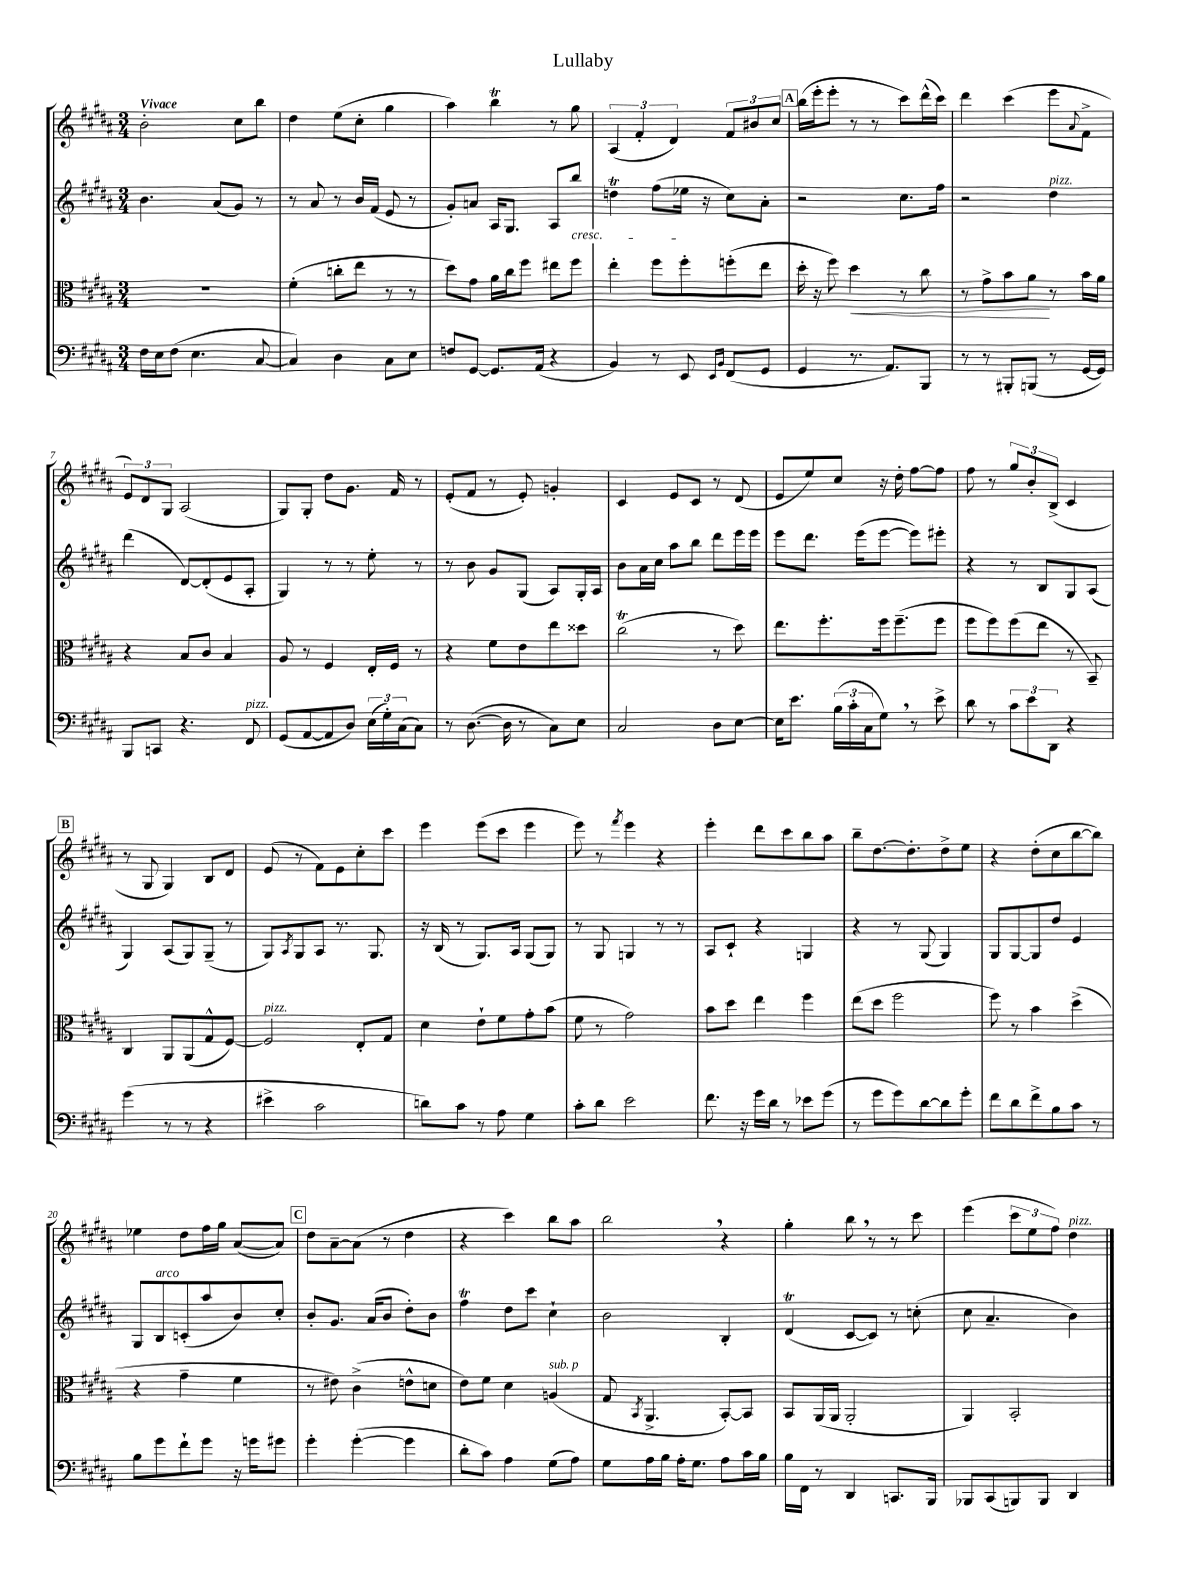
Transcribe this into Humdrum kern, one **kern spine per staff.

**kern	**kern	**dynam	**kern	**kern
*part4	*part3	*part3	*part2	*part1
*staff4	*staff3	*staff3	*staff2	*staff1
*clefF4	*clefC3	*	*clefG2	*clefG2
*k[f#c#g#d#a#]	*k[f#c#g#d#a#]	*	*k[f#c#g#d#a#]	*k[f#c#g#d#a#]
*M3/4	*M3/4	*	*M3/4	*M3/4
=1	=1	=1	=1	=1
!	!	!	!	!LO:TX:a:B:t=Vivace
16F#\LL	2.r	.	4.b\	2b'\
16E\J	.	.	.	.
(8F#\J	.	.	.	.
4.E\	.	.	.	.
.	.	.	(8a#/L	.
.	.	.	8g#/J)	8cc#\L
[8C#/	.	.	8r	8bb\J
=2	=2	=2	=2	=2
4C#/])	(4f#'\	.	8r	4dd#\
.	.	.	8a#/	.
4D#\	8ccn'\L	.	8r	(8ee\L
.	8ee\J	.	16b/LL	8cc#'\J
.	.	.	(16f#/JJ	.
8C#\L	8r	.	8e/	4gg#\
8E\J	8r	.	8r	.
=3	=3	=3	=3	=3
8Fn/L	8dd#\L)	.	8g#'/L)	4aa#\)
[8GG#/J	8g#\J	.	8an/J	.
8.GG#/L]	16a#\LL	.	16A#/KL	4bbT\
.	16cc#\J	.	8.G#/J	.
.	8ff#\J	.	.	.
(16AA#/Jk	.	.	.	.
4r	8ee#X\L	.	8A#/L	8r
!	!	!	!LO:TX:b:i:t=cresc.	!
.	8ff#\J	.	8bb/J	8gg#\
=4	=4	=4	=4	=4
4BB/)	4ee'\	.	4ddnT\	(6A#/
.	.	.	.	6f#'/
8r	8ff#\L	.	(8ff#\L	.
.	.	.	.	6d#/)
8EE/	8ff#'\	.	16ee-X\Jk	.
.	.	.	16r	.
16qqEE/LL	.	.	.	.
16qqBB/JJ	.	.	.	.
(8FF#/L	(8ffn'\	.	8cc#\L)	12f#/L
.	.	.	.	12b#X/
8GG#/J	8ee\J	.	8a#'\J	.
.	.	.	.	12cc#/J
!!LO:REH:place=s1:t=A
=5	=5	=5	=5	=5
4GG#/	16dd#'\	.	2r	(16bb\LL
.	16r	.	.	16eee'\J
.	8ff#\)	.	.	8eee'\J
!	!	!LO:HP:b	!	!
8.r	4dd#\	<	.	8r
.	.	.	.	8r
8.AA#/L)	.	.	.	.
.	8r	.	8.cc#\L	8ccc#\L)
8BBB/J	8cc#\	.	.	(16ddd#^^\L
.	.	.	16ff#\Jk	16ccc#\JJ)
=6	=6	=6	=6	=6
8r	8r	.	2r	4ddd#\
8r	8g#^\L	.	.	.
8BBB#X'/L	8b\	.	.	(4ccc#\
(8BBBn/J	8a#\J	.	.	.
!	!	!	!LO:TX:a:i:t=pizz.	!
8r	8r	[	4dd#\	8eee\L
.	.	.	.	8qqa#/
[16GG#/LL	16b\LL	.	.	8f#^\J
16GG#/JJ])	16a#\JJ	.	.	.
!!LO:LB:g=z
=7	=7	=7	=7	=7
8BBB/L	4r	.	(4ddd#\	12e/L)
.	.	.	.	12d#/
8CCn/J	.	.	.	.
.	.	.	.	12G#/J
4.r	8B/L	.	[8d#/L)	(2A#/
.	8c#/J	.	(8d#'/]	.
.	4B/	.	8e/	.
!LO:TX:a:i:t=pizz.	!	!	!	!
8FF#/	.	.	8A#'/J	.
=8	=8	=8	=8	=8
(8GG#/L	8A#/	.	4G#/)	8G#/L)
[8AA#/	8r	.	.	8G#'/J
8AA#/]	4F#/	.	8r	8dd#\L
8D#/J)	.	.	8r	8.g#\J
(24E\LL	16E'/LL	.	8ee'\	.
24G#'\)	.	.	.	.
.	16F#/JJ	.	.	16f#/
(24C#\J	.	.	.	.
8C#\J)	8r	.	8r	8r
=9	=9	=9	=9	=9
8r	4r	.	8r	(8e'/L
([8.D#\	.	.	8b\	8f#/J
.	8f#\L	.	8g#/L	8r
16D#\]	.	.	.	.
8r	8e\	.	(8G#/J	8e'/)
8C#\L)	8ee\	.	8A#/L)	4gn'/
8E\J	8dd##X\J	.	16G#'/L	.
.	.	.	16A#/JJ	.
=10	=10	=10	=10	=10
2C#/	(2cc#T\	.	8b\L	4c#/
.	.	.	16a#\L	.
.	.	.	16cc#\JJ	.
.	.	.	8aa#\L	8e/L
.	.	.	8bb\J	8c#/J
8D#\L	8r	.	8ddd#\L	8r
[8E\J	8dd#\)	.	16eee\L	(8d#/
.	.	.	16eee\JJ	.
=11	=11	=11	=11	=11
16E\KL]	8.ee\L	.	8eee\L	8e/L
8.e\J	.	.	.	.
.	.	.	8.ddd#\J	8ee/)
.	8.ff#'\	.	.	.
(24B\LL	.	.	.	8cc#/J
24c#'\	.	.	.	.
.	.	.	(16eee\KL	.
24C#\J	.	.	.	.
8G#,\J)	16ff#\k	.	[8eee\J	16r
.	(8.ff#~\	.	.	16dd#'\
8r	.	.	8eee\L])	[8ff#\L
8e^\	8ff#\J	.	8eee#X'\J	8ff#\J]
=12	=12	=12	=12	=12
8d#\	8ff#\L	.	4r	8ff#\
8r	8ff#\)	.	.	8r
12c#\L	(8ff#\	.	8r	12gg#/L
12e\	.	.	.	12b'/
.	8ee\J	.	8B/L	.
12DD#\J	.	.	.	(12B^/J
4r	8r	.	8G#/	4c#/
.	8BB~/)	.	(8A#/J	.
!!LO:LB:g=z
!!LO:REH:place=s1:t=B
=13	=13	=13	=13	=13
(4g#\	4C#/	.	4G#/)	8r
.	.	.	.	8G#/
8r	8AA#/L	.	(8A#/L	4G#/)
8r	(8AA#/	.	8G#/)	.
4r	8G#^^/	.	(8G#~/J	8B/L
.	[8F#/J)	.	8r	8d#/J
=14	=14	=14	=14	=14
!	!LO:TX:a:i:t=pizz.	!	!	!
4e#X^\	2F#/]	.	8G#/L)	(8e/
.	.	.	8qA#/	.
.	.	.	8G#/	8r
2c#\	.	.	8A#/J	8f#\L)
.	.	.	8.r	8e\
.	8E'/L	.	.	8cc#'\
.	.	.	8.G#/	.
.	8G#/J	.	.	8ccc#\J
=15	=15	=15	=15	=15
8dn\L)	4d#\	.	16r	4eee\
.	.	.	(16B/	.
8c#\J	.	.	8r	.
8r	8e`\L	.	8.G#/L)	(8eee\L
8A#\	8f#\	.	.	8ccc#\J
.	.	.	16A#/Jk	.
4G#\	8g#'\	.	(8G#/L	4eee\
.	(8b\J	.	8G#/J)	.
=16	=16	=16	=16	=16
8c#'\L	8f#\	.	8r	8eee\)
8d#\J	8r	.	8G#/	8r
.	.	.	.	8qfff#/
2e\	2g#\)	.	4Gn/	4eee\
.	.	.	8r	4r
.	.	.	8r	.
=17	=17	=17	=17	=17
8.f#\	8b\L	.	8A#/L	4eee'\
.	8dd#\J	.	8c#`/J	.
16r	.	.	.	.
16g#\LL	4ee\	.	4r	8ddd#\L
16d#\JJ	.	.	.	.
8r	.	.	.	8ccc#\
8e-X\L	4ff#\	.	4Gn/	8bb\
(8g#\J	.	.	.	8aa#\J
=18	=18	=18	=18	=18
8r	(8ee\L	.	4r	8bb~\L
8g#\L	8dd#\J	.	.	[8.dd#\
8g#\)	2ff#\	.	8r	.
.	.	.	.	8.dd#'\]
[8d#\	.	.	(8G#/	.
8d#\]	.	.	4G#/)	8dd#^\
8g#'\J	.	.	.	8ee\J
=19	=19	=19	=19	=19
8f#\L	8ff#\)	.	8G#/L	4r
8d#\	8r	.	[8G#/	.
8f#^\	4b\	.	8G#/]	(8dd#'\L
8B\	.	.	8dd#/J	8cc#\
8c#\J	(4dd#^\	.	4e/	[8bb\
8r	.	.	.	8bb\J])
!!LO:LB:g=z
=20	=20	=20	=20	=20
8B\L	4r	.	8G#/L	4ee-X\
!	!	!	!LO:TX:a:i:t=arco	!
8g#\	.	.	8B/	.
8f#`\	4g#~\	.	(8cn'/	8dd#\L
8g#\J	.	.	8aa#/	16ff#\L
.	.	.	.	16gg#\JJ
16r	4f#\	.	8b/)	([8a#/L
16gn\KL	.	.	.	.
8g#X\J	.	.	8cc#'/J	8a#/J])
!!LO:REH:place=s1:t=C
=21	=21	=21	=21	=21
4g#'\	8r	.	8b'/L	8dd#\L
.	8e#X\)	.	8.g#/J	[8a#~\
([4g#'\	(4c#^\	.	.	(8a#\J]
.	.	.	(16a#/KL	.
.	.	.	8b/J	8r
4g#\]	8en^^\L	.	8dd#'\L)	4dd#\
.	8dn\J	.	8b\J	.
=22	=22	=22	=22	=22
8d#'\L	8e\L)	.	4ff#T\	4r
8c#\J)	8f#\J	.	.	.
4A#\	4d#\	.	8dd#\L	4ccc#\)
.	.	.	8ccc#\J	.
!	!LO:TX:a:i:t=sub. p	!	!	!
(8G#\L	(4An/	.	4cc#`\	8bb\L
8A#\J)	.	.	.	8aa#\J
=23	=23	=23	=23	=23
8G#\L	8G#/	.	2b\	2bb,\
.	8qBB/	.	.	.
16A#\L	4.AA#^/	.	.	.
16B\JJ	.	.	.	.
16A#'\KL	.	.	.	.
8.G#\J	.	.	.	.
8A#\L	[8BB'/L)	.	4B'/	4r
16c#\L	8BB/J]	.	.	.
16B\JJ	.	.	.	.
=24	=24	=24	=24	=24
16B\LL	8BB/L	.	(4d#t/	4gg#'\
16FF#\JJ	.	.	.	.
8r	(16AA#/L	.	.	.
.	16AA#/JJ	.	.	.
4DD#/	2AA#'/	.	[8c#/L	8bb,\
.	.	.	8c#/J])	8r
8.CCn/L	.	.	8r	8r
.	.	.	(8ccn'\	8ccc#\
16BBB/Jk	.	.	.	.
=25	=25	=25	=25	=25
8BBB-X/L	4AA#/)	.	8cc#\	(4eee\
(8CC#/	.	.	4.a#~/	.
8BBBn/)	2BB'/	.	.	12ccc#\L
.	.	.	.	12ee\
8BBB/J	.	.	.	.
.	.	.	.	12ff#\J)
!	!	!	!	!LO:TX:a:i:t=pizz.
4DD#/	.	.	4b\)	4dd#\
==	==	==	==	==
*-	*-	*-	*-	*-
